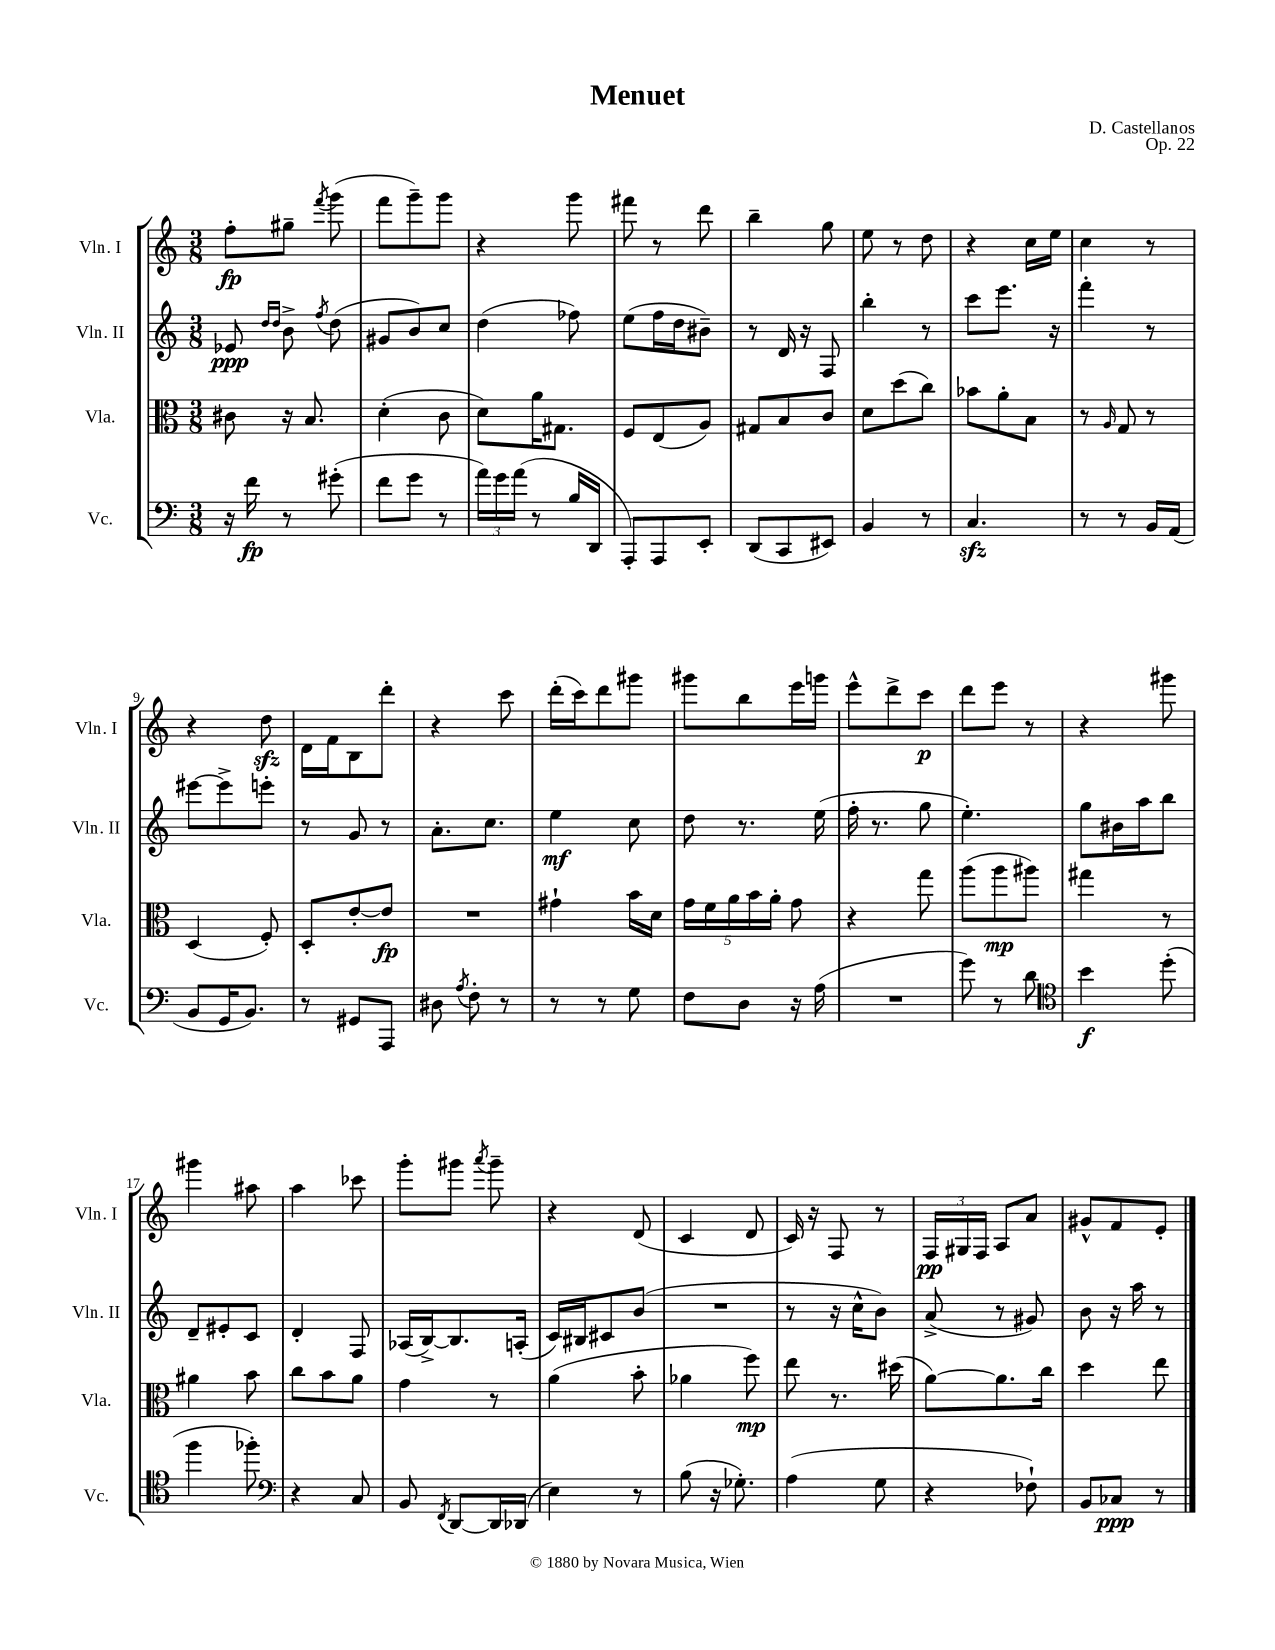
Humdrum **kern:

**kern	**dynam	**kern	**dynam	**kern	**dynam	**kern	**dynam
*part4	*part4	*part3	*part3	*part2	*part2	*part1	*part1
*staff4	*staff4	*staff3	*staff3	*staff2	*staff2	*staff1	*staff1
*I"Vc.	*	*I"Vla.	*	*I"Vln. II	*	*I"Vln. I	*
*I'Vc.	*	*I'Vla.	*	*I'Vln. II	*	*I'Vln. I	*
*clefF4	*	*clefC3	*	*clefG2	*	*clefG2	*
*k[]	*	*k[]	*	*k[]	*	*k[]	*
*M3/8	*	*M3/8	*	*M3/8	*	*M3/8	*
=1	=1	=1	=1	=1	=1	=1	=1
16r	.	8c#X\	.	8e-X/	ppp	8ff'\L	fp
16f\	fp	.	.	.	.	.	.
.	.	.	.	16qqdd/LL	.	.	.
.	.	.	.	16qqdd/JJ	.	.	.
8r	.	16r	.	8b^\	.	8gg#X~\J	.
.	.	8.B/	.	.	.	.	.
.	.	.	.	8qff/	.	8qfff/	.
(8g#X'\	.	.	.	(8dd\	.	(8ggg\	.
=2	=2	=2	=2	=2	=2	=2	=2
8f\L	.	(4d'\	.	8g#X/L	.	8fff\L	.
8g\J	.	.	.	8b/)	.	8ggg~\)	.
8r	.	8c\	.	8cc/J	.	8ggg\J	.
=3	=3	=3	=3	=3	=3	=3	=3
24a\LL)	.	8d\L)	.	(4dd\	.	4r	.
24g\	.	.	.	.	.	.	.
(24a\JJ	.	.	.	.	.	.	.
8r	.	16a\K	.	.	.	.	.
.	.	8.G#X\J	.	.	.	.	.
16B/LL	.	.	.	8ff-X\)	.	8ggg\	.
16DD/JJ	.	.	.	.	.	.	.
=4	=4	=4	=4	=4	=4	=4	=4
8AAA'/L)	.	8F/L	.	(8ee\L	.	8fff#X\	.
8AAA/	.	(8E/	.	16ff\L	.	8r	.
.	.	.	.	16dd\J	.	.	.
8EE'/J	.	8A/J)	.	8b#X~\J)	.	8ddd\	.
=5	=5	=5	=5	=5	=5	=5	=5
(8DD/L	.	8G#X/L	.	8r	.	4bb~\	.
8CC/	.	8B/	.	16d/	.	.	.
.	.	.	.	16r	.	.	.
8EE#X/J)	.	8c/J	.	8F/	.	8gg\	.
=6	=6	=6	=6	=6	=6	=6	=6
4BB/	.	8d\L	.	4bb'\	.	8ee\	.
.	.	(8dd\	.	.	.	8r	.
8r	.	8cc\J)	.	8r	.	8dd\	.
=7	=7	=7	=7	=7	=7	=7	=7
4.Czz/	.	8b-X\L	.	8ccc\L	.	4r	.
.	.	8a'\	.	8.eee\J	.	.	.
.	.	8B\J	.	.	.	16cc\LL	.
.	.	.	.	16r	.	16ee\JJ	.
=8	=8	=8	=8	=8	=8	=8	=8
8r	.	8r	.	4fff'\	.	4cc\	.
.	.	16qqA/	.	.	.	.	.
8r	.	8G/	.	.	.	.	.
16BB/LL	.	8r	.	8r	.	8r	.
(16AA/JJ	.	.	.	.	.	.	.
!!LO:LB:g=z
=9	=9	=9	=9	=9	=9	=9	=9
8BB/L	.	(4D/	.	[8eee#X\L	.	4r	.
16GG/K	.	.	.	8eee#^\]	.	.	.
8.BB/J)	.	.	.	.	.	.	.
.	.	8F'/)	.	8eeen'\J	.	8ddzz\	.
=10	=10	=10	=10	=10	=10	=10	=10
8r	.	8D'/L	.	8r	.	16d\LL	.
.	.	.	.	.	.	16f\J	.
8GG#X/L	.	[8e'/	.	8g/	.	8B\	.
8AAA/J	.	8e/J]	fp	8r	.	8ddd'\J	.
=11	=11	=11	=11	=11	=11	=11	=11
8D#X\	.	4.r	.	8.a'\L	.	4r	.
8qA/	.	.	.	.	.	.	.
8F'\	.	.	.	.	.	.	.
.	.	.	.	8.cc\J	.	.	.
8r	.	.	.	.	.	8ccc\	.
=12	=12	=12	=12	=12	=12	=12	=12
8r	.	4g#X`\	.	4ee\	mf	(16ddd'\LL	.
.	.	.	.	.	.	16ccc\J)	.
8r	.	.	.	.	.	8ddd\	.
8G\	.	16b\LL	.	8cc\	.	8ggg#X\J	.
.	.	16d\JJ	.	.	.	.	.
=13	=13	=13	=13	=13	=13	=13	=13
8F\L	.	20g\LL	.	8dd\	.	8ggg#X\L	.
.	.	20f\	.	.	.	.	.
.	.	20a\	.	.	.	.	.
8D\J	.	.	.	8.r	.	8bb\	.
.	.	20b\	.	.	.	.	.
.	.	20a'\JJ	.	.	.	.	.
16r	.	8g\	.	.	.	16eee\L	.
(16A\	.	.	.	(16ee\	.	16gggn\JJ	.
=14	=14	=14	=14	=14	=14	=14	=14
4.r	.	4r	.	16ff'\	.	8eee^^\L	.
.	.	.	.	8.r	.	.	.
.	.	.	.	.	.	8ddd^\	.
.	.	8gg\	.	8gg\	.	8ccc\J	p
=15	=15	=15	=15	=15	=15	=15	=15
8g\)	.	(8aa\L	.	4.ee'\)	.	8ddd\L	.
8r	.	8aa\	mp	.	.	8eee\J	.
8d\	.	8aa#X\J)	.	.	.	8r	.
=16	=16	=16	=16	=16	=16	=16	=16
*clefC4	*	*	*	*	*	*	*
4b\	f	4gg#X\	.	8gg\L	.	4r	.
.	.	.	.	16b#X\L	.	.	.
.	.	.	.	16aa\J	.	.	.
(8dd'\	.	8r	.	8bb\J	.	8ggg#X\	.
!!LO:LB:g=z
=17	=17	=17	=17	=17	=17	=17	=17
4ff\	.	4a#X\	.	8d~/L	.	4ggg#X\	.
.	.	.	.	8e#X'/	.	.	.
8ff-X'\)	.	8b\	.	8c/J	.	8aa#X\	.
=18	=18	=18	=18	=18	=18	=18	=18
*clefF4	*	*	*	*	*	*	*
4r	.	8cc\L	.	4d'/	.	4aa\	.
.	.	8b\	.	.	.	.	.
8C/	.	8a\J	.	8F/	.	8ccc-X\	.
=19	=19	=19	=19	=19	=19	=19	=19
8BB/	.	4g\	.	(16A-X/LL	.	8ggg'\L	.
.	.	.	.	[16B^/J)	.	.	.
8qFF/	.	.	.	.	.	.	.
[8DD/L	.	.	.	8.B/]	.	8ggg#X\J	.
.	.	.	.	.	.	8qaaa/	.
16DD/L]	.	8r	.	.	.	8ggg#~\	.
(16DD-X/JJ	.	.	.	(16An'/Jk	.	.	.
=20	=20	=20	=20	=20	=20	=20	=20
4E\)	.	(4a\	.	16c/LL)	.	4r	.
.	.	.	.	16B#X/J	.	.	.
.	.	.	.	8c#X/	.	.	.
8r	.	8b'\	.	(8b/J	.	(8d/	.
=21	=21	=21	=21	=21	=21	=21	=21
(8B\	.	4a-X\	.	4.r	.	4c/	.
16r	.	.	.	.	.	.	.
8.G-X'\)	.	.	.	.	.	.	.
.	.	8ff\)	mp	.	.	8d/	.
=22	=22	=22	=22	=22	=22	=22	=22
(4A\	.	8ee\	.	8r	.	16c/)	.
.	.	.	.	.	.	16r	.
.	.	8.r	.	16r	.	8F/	.
.	.	.	.	16cc^^\KL	.	.	.
8G\	.	.	.	8b\J)	.	8r	.
.	.	(16dd#X\	.	.	.	.	.
=23	=23	=23	=23	=23	=23	=23	=23
4r	.	[8a\L)	.	(8a^/	.	24F/LL	pp
.	.	.	.	.	.	24G#X/	.
.	.	.	.	.	.	24F/JJ	.
.	.	8.a\]	.	8r	.	8A/L	.
8F-X`\)	.	.	.	8g#X/)	.	8a/J	.
.	.	16cc\Jk	.	.	.	.	.
=24	=24	=24	=24	=24	=24	=24	=24
8BB/L	.	4dd\	.	8b\	.	8g#X^^/L	.
8C-X/J	ppp	.	.	16r	.	8f/	.
.	.	.	.	16aa\	.	.	.
8r	.	8ee\	.	8r	.	8e'/J	.
==	==	==	==	==	==	==	==
*-	*-	*-	*-	*-	*-	*-	*-
